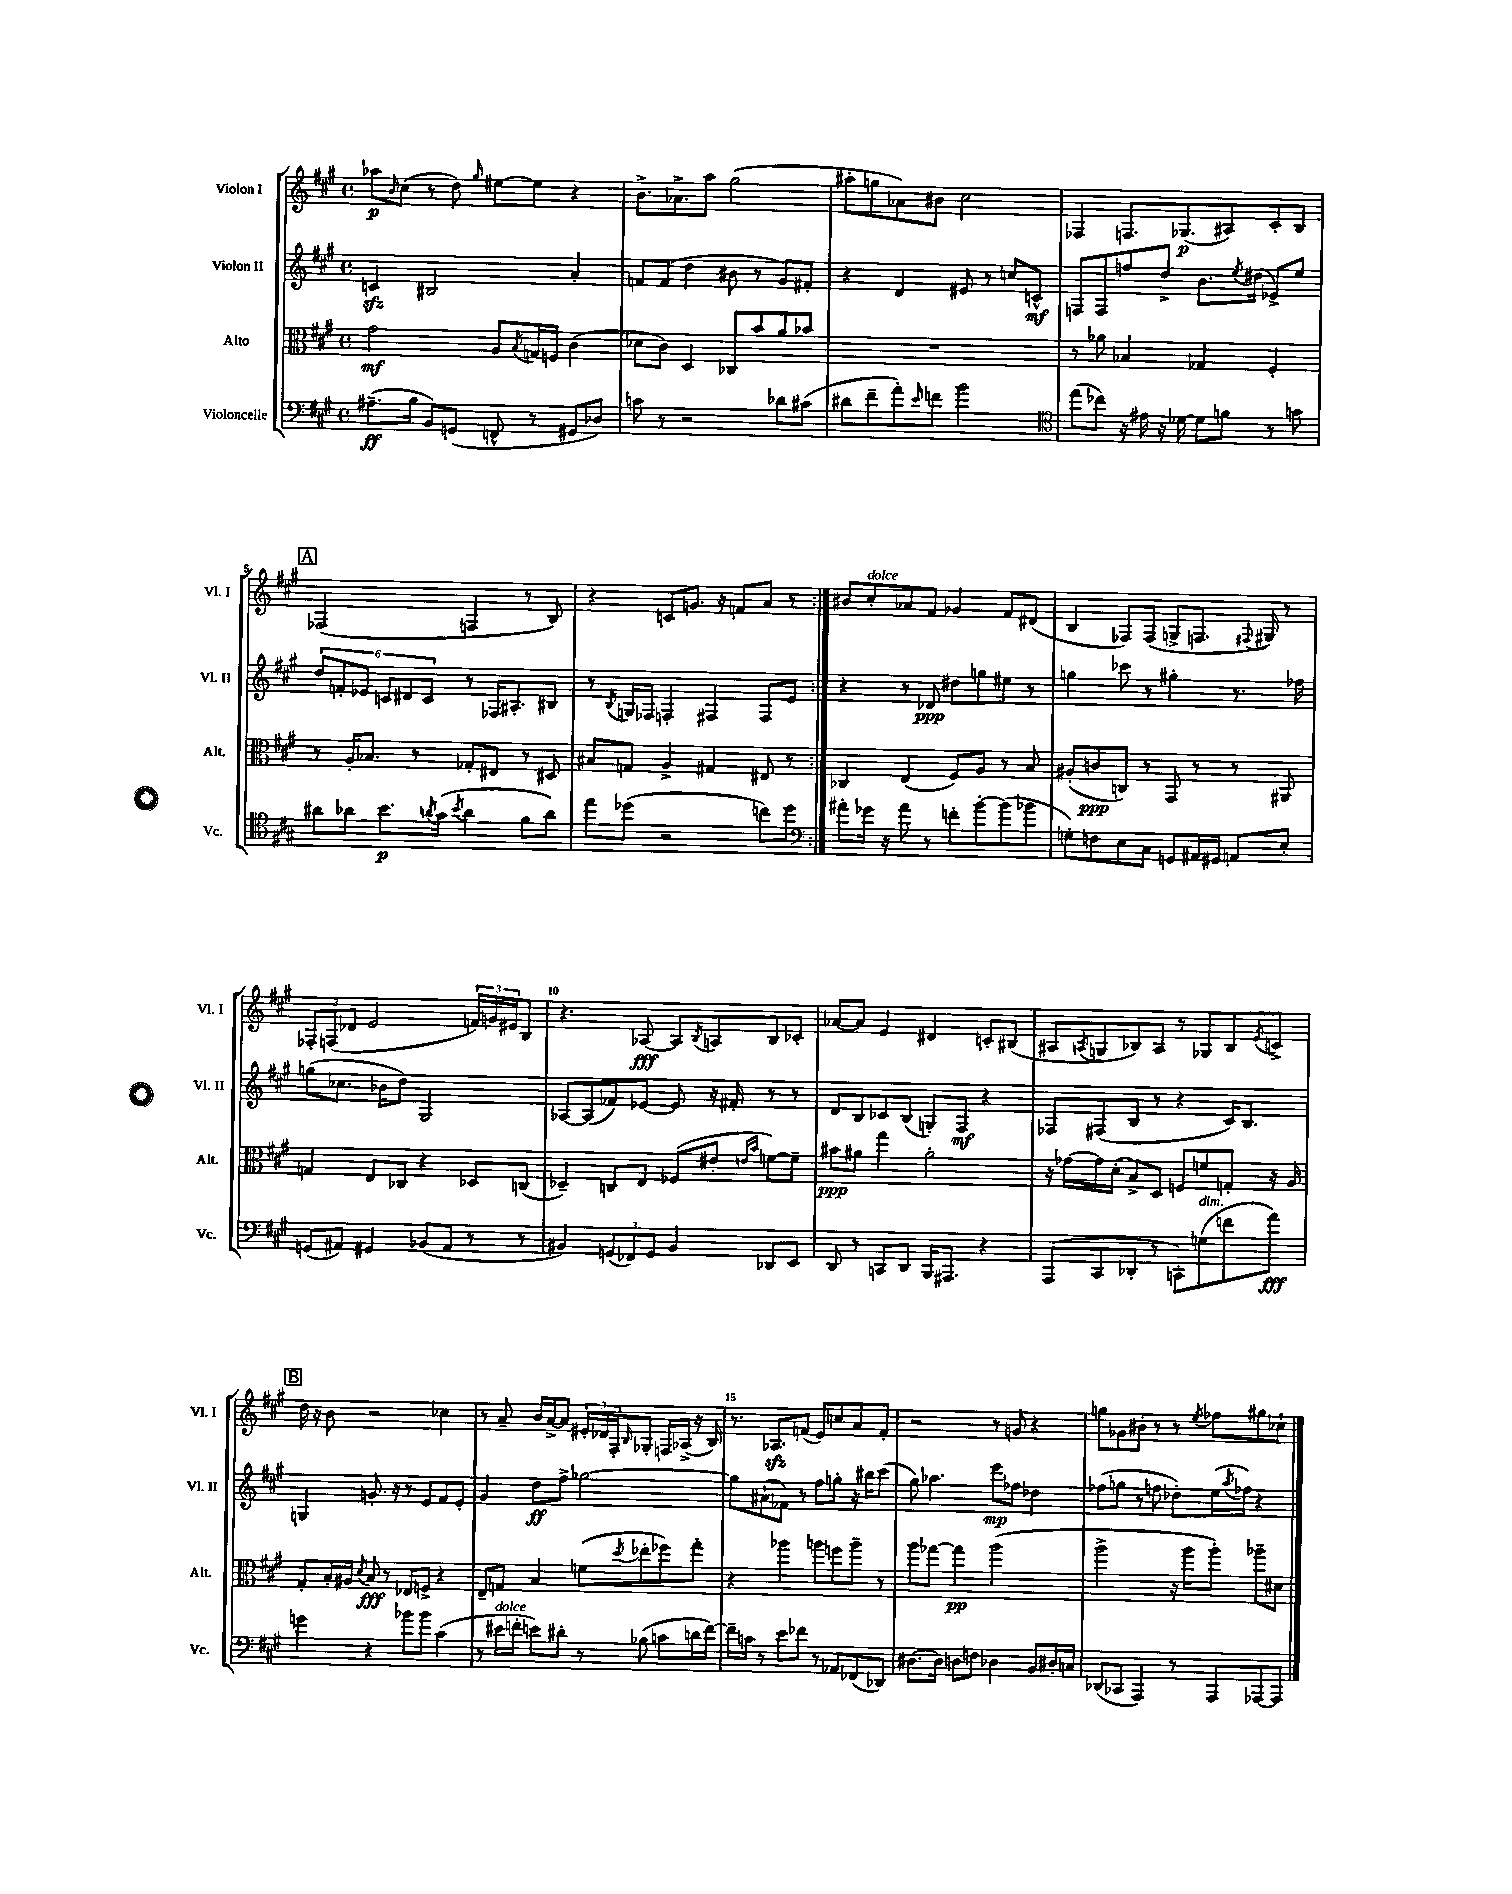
<<
\new StaffGroup <<
\new Staff = "s0" \with { instrumentName = "Violon I" shortInstrumentName = "Vl. I" } {
    \clef treble \key a \major \defaultTimeSignature \time 4/4
    \repeat volta 2 { aes''8\p \grace { b'16 } cis''8( r8 d''8) \grace { gis''16 } eis''8~ eis''8 r4 |
    b'8.-> aes'8.-> a''8 gis''2( |
    ais''8-. g''8 aes'8) bis'8 cis''2 |
    fes4 f8. ges8.\p( ais8) cis'8-. b8 |
    \mark \markup { \box "A" } fes2( f4 r8 b8) |
    r4 c'8 g'8. r16 f'8 a'8 r8 | }
    bis'8 cis''8-.^\markup { \italic "dolce" } aes'8 fis'8 ges'4 fis'8 dis'8( |
    b4 fes8) fes8( g8-> f8. \appoggiatura { fis8 } gis16) r8 |
    \tuplet 3/2 { fes8-. f8( des'8 } e'2 \tuplet 3/2 { f'16) g'16 eis'16 } b8 |
    r4. aes8~\fff aes8 \acciaccatura { b8 } a8 b8 ces'8-. |
    aes'8~ aes'8 e'4 dis'4 c'8-. bis8( |
    ais8 \acciaccatura { a8 } g8 bes8) a8 r8 ges8 bes8 \acciaccatura { e'8 } c'8-> |
    \mark \markup { \box "B" } d''16 r16 b'8 r2 ces''4 |
    r8 a'8-- b'16 a'16~-> a'8 \tuplet 3/2 { eis'16-. des'16 fis16-. } \grace { b16 } ges8-. f16 aes16->( r16 b16) |
    r8. aes8.\sfz f'8( e'8) c''8 a'8 f'8-. |
    r2 r8 g'8 r4 |
    g''8 ges'8 bis'8-. r8 r8 \acciaccatura { e''8 } fes''8 gis''8 ces''8-! \bar "|." |
}
\new Staff = "s1" \with { instrumentName = "Violon II" shortInstrumentName = "Vl. II" } {
    \clef treble \key a \major \defaultTimeSignature \time 4/4
    \repeat volta 2 { c'4\sfz bis2 a'4-. |
    f'8 f'8( d''4 bis'8 r8 gis'8) fis'8-. |
    r4 d'4 eis'8 r8 c''8 c'8-^\mf |
    f8 f8 f''8 d''8-> b'8. \acciaccatura { e''8 } dis''16( ees'8->) e''8 |
    \mark \markup { \box "A" } \tuplet 6/4 { d''8 f'8-. ees'8 c'8 dis'8 c'8 } r8 fes16 ais8.-. bis8 |
    r8 \acciaccatura { b8 } g16 fes16 f4-. fis4 fis8 e'8 | }
    r4 r8 des'8\ppp dis''8 g''8 eis''8 r8 |
    g''4 ces'''8 r8 gis''4-. r8. fes''16 |
    g''8( ces''8. bes'16 d''8) gis2 |
    aes8~ aes8( fes'8) ees'8~ ees'8 r16 fis'16-. r8 r8 |
    d'8 b8 ces'8 b8( g8-.) fis8\mf r4 |
    fes8 fis8( b8 r8 r4 cis'16) b8. |
    \mark \markup { \box "B" } g4 g'8.-. r16 r8 e'8 fis'8 e'8-. |
    gis'4 d''8\ff fis''8-> ges''2~ |
    ges''8 ais'8-!( fes'8) r8 fis''8 g''8-. r16 bis''16 cis'''8( |
    gis''8) aes''4. e'''8\mp fes''8 des''4 |
    fes''8( g''8 r8 f''8 des''8-.) e''16( \acciaccatura { a''8 } fes''16) r4 \bar "|." |
}
\new Staff = "s2" \with { instrumentName = "Alto" shortInstrumentName = "Alt." } {
    \clef alto \key a \major \defaultTimeSignature \time 4/4
    \repeat volta 2 { gis'2\mf a8 \acciaccatura { b8 } g16 f16 cis'4( |
    des'8 cis'8) d4 ces8 b'8 a'8 bes'8 |
    R1 |
    r8 aes'8 bes4 ges4 fis4-. |
    \mark \markup { \box "A" } r8 a16-. bes8. r8 ges8-. eis8 r8 dis8 |
    bis8 g8 a4-> gis4 eis8 r8 | }
    ces4 e4( fis8) a8 r8 b8 |
    ais8-.( c'8\ppp c8) r8 gis,8 r8 r8 ais,8 |
    g4 e8 ces8 r4 des8 c8( |
    des4--) c8 e8 fes8( eis'8-. \grace { e'16 b'16 } f'8~) f'8-- |
    bis'8\ppp ais'8 gis''4 ais'2-. |
    r16 ges'16~ ges'16 d'16-.( b8->) d8 f8 f'8 g8-. r16 a16 |
    \mark \markup { \box "B" } gis8-. b16-. ais16 \acciaccatura { d'8 } b8\fff r8 ees8 f8-> r4 |
    e8-- g8 b4 f'8( \acciaccatura { d''8 } ees''8-. fes''8) gis''8-. |
    r4 aes''4 a''8 f''8 a''8-- r8 |
    a''8 ges''8~ ges''4\pp a''2( |
    a''2-> r16 a''16 a''8-.) aes''8-- dis'8 \bar "|." |
}
\new Staff = "s3" \with { instrumentName = "Violoncelle" shortInstrumentName = "Vc." } {
    \clef bass \key a \major \defaultTimeSignature \time 4/4
    \repeat volta 2 { ais8.--\ff( b16 b,8) g,8( f,8-^ r8 gis,8 des8) |
    c'8 r8 r2 des'8 cis'8( |
    dis'8 fis'8-- a'8-.) \grace { e'16 } f'8 b'2 |
    \clef tenor e''8( ces''8) r16 eis'16 r16 des'16~ des'8 f'8 r8 g'8 |
    \mark \markup { \box "A" } ais'8 aes'8 b'8.\p \acciaccatura { a'8 } gis'16( \acciaccatura { b'8 } a'4 fis'8 a'8) |
    e''8 des''8( r2 c''8) des''8 | }
    \clef bass ais'8-. ges'16 r16 ais'8 r8 f'8-. b'8~-. b'8( bes'8 |
    g8-.) f8 e8 cis8 g,8 ais,16 gis,16 a,8 e8-. |
    g,8( ais,8) gis,4 bes,8( ais,8 r8 r8 |
    bis,4) \tuplet 3/2 { g,8( fes,8) g,8 } bis,4 des,8 e,8 |
    d,8 r8 c,8 d,8 b,,16 ais,,8. r4 |
    a,,8( cis,8 des,8-. r8 c,8-.) g8^\markup { \italic "dim." }( f'8 a'8\fff) |
    \mark \markup { \box "B" } g'4 r4 bes'8 bes'8 cis'4( |
    r8 eis'16^\markup { \italic "dolce" } f'16-. e'8) dis'8-. r8 bes8( c'8 d'16 f'16~) |
    f'16-- c'16 r8 e'8 fes'8 r8 aes,8 fes,8( des,8) |
    dis8.~ dis16 d8 f8 des4 b,8 dis16-. c16 |
    des,8( ces,8 a,,4) r8 a,,8 aes,,8~ aes,,8 \bar "|." |
}
>>
>>
\layout { \context { \Score \override BarNumber.break-visibility = ##(#f #t #t) barNumberVisibility = #(every-nth-bar-number-visible 5) } }
